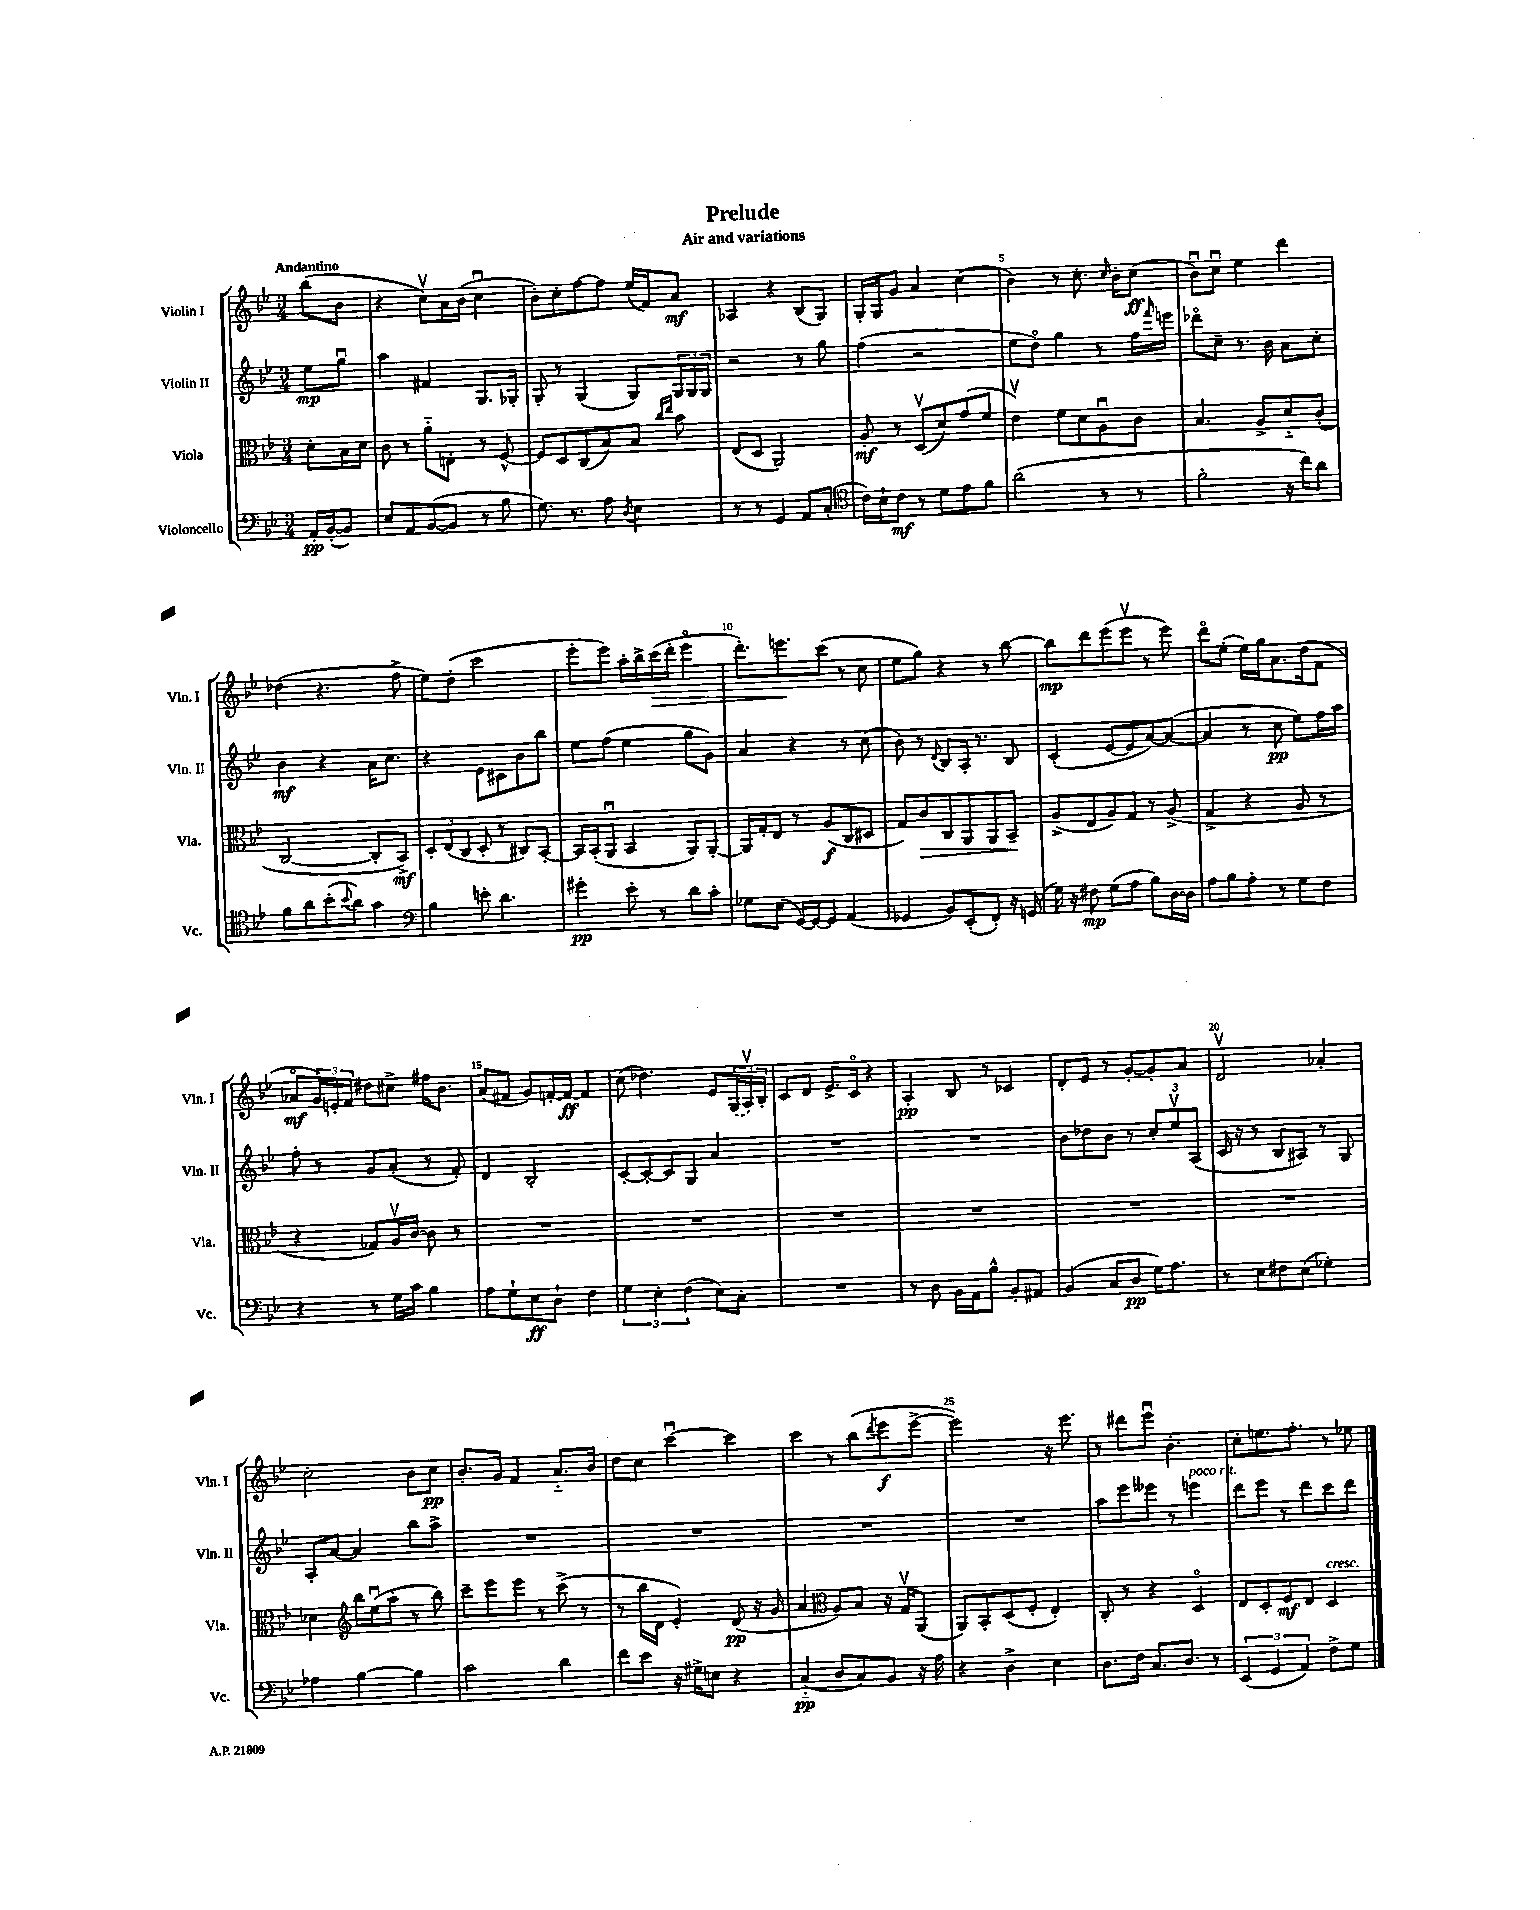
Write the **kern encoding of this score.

**kern	**dynam	**kern	**dynam	**kern	**dynam	**kern	**dynam
*part4	*part4	*part3	*part3	*part2	*part2	*part1	*part1
*staff4	*staff4	*staff3	*staff3	*staff2	*staff2	*staff1	*staff1
*I"Violoncello	*	*I"Viola	*	*I"Violin II	*	*I"Violin I	*
*I'Vc.	*	*I'Vla.	*	*I'Vln. II	*	*I'Vln. I	*
*clefF4	*	*clefC3	*	*clefG2	*	*clefG2	*
*k[b-e-]	*	*k[b-e-]	*	*k[b-e-]	*	*k[b-e-]	*
*M3/4	*	*M3/4	*	*M3/4	*	*M3/4	*
=	=	=	=	=	=	=	=
!	!	!	!	!	!	!LO:TX:a:B:t=Andantino	!
16AA'/LL	pp	8d'\L	.	8ee-\L	mp	(8bb-\L	.
([16BB-'/J	.	.	.	.	.	.	.
8BB-/J])	.	16B-\L	.	8ggu\J	.	8b-\J	.
.	.	16d\JJ	.	.	.	.	.
=1	=1	=1	=1	=1	=1	=1	=1
8E-/L	.	8c\	.	4aa\	.	4r	.
8AA/	.	8r	.	.	.	.	.
([8BB-/	.	8a\L	.	4f#X/	.	8ccv\L)	.
8BB-/J]	.	8En'\J	.	.	.	16a\L	.
.	.	.	.	.	.	(16b-\JJ	.
8r	.	8r	.	8.G/L	.	4ccu\	.
8B-\	.	[8F^^/	.	.	.	.	.
.	.	.	.	16G-X'/Jk	.	.	.
=2	=2	=2	=2	=2	=2	=2	=2
8.G\)	.	8F/L]	.	8G'/	.	8b-'\L)	.
.	.	8D/	.	8r	.	8cc'\	.
8.r	.	.	.	.	.	.	.
.	.	(8C/	.	(4G/	.	[8ff\	.
8A\	.	8B-/)	.	.	.	8ff\J]	.
8qD/	.	.	.	.	.	.	.
4E-\	.	8B-/J	.	8G/L)	.	(16ee-/LL	.
.	.	.	.	.	.	16f/J)	.
.	.	16qqcc/LL	.	.	.	.	.
.	.	16qqee-/JJ	.	.	.	.	.
.	.	8b-\	.	24G/L	.	8a/J	mf
.	.	.	.	24G/	.	.	.
.	.	.	.	24G/JJ	.	.	.
=3	=3	=3	=3	=3	=3	=3	=3
8r	.	(8E-/L	.	2r	.	4A-X/	.
8r	.	8D/J	.	.	.	.	.
4GG/	.	2AA/)	.	.	.	4r	.
8AA/L	.	.	.	8r	.	(8B-/L	.
(8C'/J	.	.	.	8gg\	.	8G/J)	.
=4	=4	=4	=4	=4	=4	=4	=4
*clefC4	*	*	*	*	*	*	*
16c\LL)	.	8A'/	mf	(4ff\	.	16G'/LL	.
16B-`\J	.	.	.	.	.	16G/J	.
8c\J	mf	8r	.	.	.	8g/J	.
8r	.	(8Dv/L	.	2r	.	4a/	.
8d\L	.	8d/)	.	.	.	.	.
8e-\	.	(8g/	.	.	.	(4cc\	.
8f\J	.	8f/J	.	.	.	.	.
=5	=5	=5	=5	=5	=5	=5	=5
(2a\	.	4e-v\)	.	8ee-\L	.	4b-\)	.
.	.	.	.	8dd\J)	.	.	.
.	.	8f\L	.	4gg\	.	8r	.
.	.	8d\	.	.	.	8.cc'\	.
8r	.	8Au\	.	8r	.	.	.
.	.	.	.	.	.	16qqcc/	.
.	.	.	.	.	.	16b-'\KL	.
8r	.	8c\J	.	16ff\LL	.	(8cc\J	ff
.	.	.	.	16qqfff/	.	.	.
.	.	.	.	16eeen\JJ	.	.	.
=6	=6	=6	=6	=6	=6	=6	=6
2f'\	.	4.B-/	.	8ddd-X\L	.	8b-u\L)	.
.	.	.	.	8cc~\J	.	8ccu\J	.
.	.	.	.	8.r	.	4ee-\	.
.	.	8A^/L	.	.	.	.	.
.	.	.	.	16b-\	.	.	.
16r	.	8d/	.	8a\L	.	4ddd\	.
16cc\KL)	.	.	.	.	.	.	.
8a\J	.	(8c'/J	.	8cc'\J	.	.	.
!!LO:LB:g=z
=7	=7	=7	=7	=7	=7	=7	=7
8f\L	.	[2C/	.	4b-\	mf	(4dd-X\	.
8a\	.	.	.	.	.	.	.
(8b-'\	.	.	.	4r	.	4.r	.
8qqb-/	.	.	.	.	.	.	.
8a\J)	.	.	.	.	.	.	.
4g\	.	8C'/L]	.	16a\KL	.	.	.
.	.	.	.	8.cc\J	.	.	.
.	.	8BB-^/J)	mf	.	.	8ff^\	.
=8	=8	=8	=8	=8	=8	=8	=8
*clefF4	*	*	*	*	*	*	*
4B-\	.	12D'/L	.	4r	.	8ee-\L)	.
.	.	(12E-/	.	.	.	.	.
.	.	.	.	.	.	(8dd'\J	.
.	.	12C/J	.	.	.	.	.
8en'\	.	8D'/	.	8e-\L	.	2ccc\	.
4.d\	.	8r	.	8c#X\	.	.	.
.	.	8C#X/L)	.	8b-\	.	.	.
.	.	[8BB-'/J	.	8bb-\J	.	.	.
=9	=9	=9	=9	=9	=9	=9	=9
4g#X'\	pp	16BB-/LL]	.	8ee-\L	.	8eee-'\L	.
.	.	(16BB-'/J	.	.	.	.	.
.	.	8AAu/J	.	(8ff\J	.	8eee-\J)	.
8e-'\	.	4BB-/	.	4ee-\	.	16aa'\LL	.
.	.	.	.	.	.	16bb-^\	.
!	!	!	!	!	!	!	!LO:HP:b
8r	.	.	.	.	.	(16ccc\	>
.	.	.	.	.	.	16ddd'\JJ	.
8d\L	.	8AA/L)	.	8gg\L	.	4eee-\	.
8c'\J	.	[8AA'/J	.	8g\J)	.	.	.
=10	=10	=10	=10	=10	=10	=10	=10
8G-X\L	.	16AA/LL]	.	4a/	.	8.ddd'\L)	.
.	.	16G'/J	.	.	.	.	.
(8E-\J	.	8E-/J	.	.	.	.	.
.	.	.	.	.	.	8.eeen\	.
[16GG/LL)	.	8r	.	4r	.	.	.
16GG/J_	.	.	.	.	.	.	.
8GG/J]	.	(8A/L	f	.	.	(8ccc\J	]
(4AA/	.	8C/	.	8r	.	8r	.
.	.	8D#X/J	.	(8cc\	.	8cc\	.
=11	=11	=11	=11	=11	=11	=11	=11
4GG-X/	.	8G/L)	.	8b-\)	.	8ee-\L	.
!	!	!	!LO:HP:b	!	!	!	!
.	.	8c/	>	8r	.	8gg\J)	.
.	.	.	.	8qqd/	.	.	.
8BB-/L)	.	8C/	.	8B-/L	.	4r	.
(8EE-'/	.	8AA/	.	16A'/Jk	.	.	.
.	.	.	.	8.r	.	.	.
8FF'/J)	.	8AA/	.	.	.	8r	.
16r	.	8BB-~/J	.	8B-/	.	[8bb-\	.
(16GGn/	.	.	.	.	.	.	.
.	.	.	]	.	.	.	.
=12	=12	=12	=12	=12	=12	=12	=12
16G\)	.	(8A^/L	.	(4c'/	.	8bb-\L]	mp
16r	.	.	.	.	.	.	.
8F#X\	mp	8E-/	.	.	.	8ddd\	.
(8G\L	.	8A/)	.	[8e-/L	.	(8eee-\	.
8A\J	.	8G/J	.	8e-/]	.	8eee-v\J	.
8B-\L)	.	8r	.	[8a/)	.	8r	.
[16D\L	.	(8A^/	.	(8a/J_	.	8eee-\)	.
16D\JJ]	.	.	.	.	.	.	.
=13	=13	=13	=13	=13	=13	=13	=13
8A\L	.	4G^/	.	4a/]	.	8ddd\L	.
8B-\	.	.	.	.	.	(8ee-'\J	.
8A'\J	.	4r	.	8r	.	16ee-\LL)	.
.	.	.	.	.	.	16gg\J	.
8r	.	.	.	8cc\	pp	8.a\	.
8G\L	.	8A/	.	8ee-\L)	.	.	.
.	.	.	.	.	.	(16dd\k	.
8F\J	.	8r	.	16ff\L	.	8f\J	.
.	.	.	.	16aa\JJ	.	.	.
!!LO:LB:g=z
=14	=14	=14	=14	=14	=14	=14	=14
4r	.	4r	.	8ff'\	.	8a-X/L	mf
.	.	.	.	8r	.	24g/L)	.
.	.	.	.	.	.	24en'/	.
.	.	.	.	.	.	24f/JJ	.
8r	.	8G-X/L)	.	8g/L	.	8dd#X\L	.
16G\LL	.	16Av/L	.	(8a'/J	.	8cc#X^\J	.
16c\JJ	.	[16c/JJ	.	.	.	.	.
4B-\	.	8c\]	.	8r	.	16ff#X\KL	.
.	.	.	.	.	.	8.b-\J	.
.	.	8r	.	8f'/)	.	.	.
=15	=15	=15	=15	=15	=15	=15	=15
8A\L	.	2.r	.	4d/	.	(8a/L	.
8G`\	.	.	.	.	.	8f#X/J	.
8E-\	ff	.	.	2B-'/	.	8g/L)	.
8D`\J	.	.	.	.	.	[16fn'/L	.
.	.	.	.	.	.	16f/JJ_	ff
4F\	.	.	.	.	.	4f/]	.
=16	=16	=16	=16	=16	=16	=16	=16
6G\	.	2.r	.	[8c'/L	.	(8cc\	.
.	.	.	.	8c'/_	.	4.dd-X\)	.
6E-'\	.	.	.	.	.	.	.
.	.	.	.	8c/]	.	.	.
(6F\	.	.	.	.	.	.	.
.	.	.	.	8G/J	.	.	.
8E-\L)	.	.	.	4a/	.	8e-/L	.
8C'\J	.	.	.	.	.	(24G/L	.
.	.	.	.	.	.	24Av/)	.
.	.	.	.	.	.	24B-'/JJ	.
=17	=17	=17	=17	=17	=17	=17	=17
2.r	.	2.r	.	2.r	.	8c/L	.
.	.	.	.	.	.	8d/J	.
.	.	.	.	.	.	8.e-^/L	.
.	.	.	.	.	.	16c/Jk	.
.	.	.	.	.	.	4r	.
=18	=18	=18	=18	=18	=18	=18	=18
8r	.	2.r	.	2.r	.	4A'/	pp
8D\	.	.	.	.	.	.	.
16BB-\LL	.	.	.	.	.	8B-/	.
16AA\J	.	.	.	.	.	.	.
8B-^^\J	.	.	.	.	.	8r	.
8BB-'/L	.	.	.	.	.	4c-X/	.
8AA#X/J	.	.	.	.	.	.	.
=19	=19	=19	=19	=19	=19	=19	=19
(4BB-/	.	2.r	.	8b-\L	.	8d'/L	.
.	.	.	.	8dd-X\	.	8e-/J	.
8C/L	.	.	.	8b-\J	.	8r	.
8D/J	pp	.	.	8r	.	[8g'/L	.
16G\KL)	.	.	.	12cc'/L	.	8g'/]	.
8.A\J	.	.	.	.	.	.	.
.	.	.	.	12ee-v/	.	.	.
.	.	.	.	.	.	8a/J	.
.	.	.	.	(12A/J	.	.	.
=20	=20	=20	=20	=20	=20	=20	=20
8r	.	2.r	.	16c/	.	2dv/	.
.	.	.	.	16r	.	.	.
8E-\L	.	.	.	8r	.	.	.
8F#X\	.	.	.	8B-/L	.	.	.
(8E-\J	.	.	.	8A#X/J)	.	.	.
4G-X'\)	.	.	.	8r	.	4a-X'/	.
.	.	.	.	8G/	.	.	.
!!LO:LB:g=z
=21	=21	=21	=21	=21	=21	=21	=21
4A-X\	.	4d-X\	.	8A'/L	.	2cc'\	.
.	.	.	.	[8a/J	.	.	.
*	*	*clefG2	*	*	*	*	*
[4B-\	.	16bb-\LL	.	4a/]	.	.	.
.	.	(16ee-u\J	.	.	.	.	.
.	.	8aa'\J	.	.	.	.	.
4B-\]	.	8r	.	8bb-\L	.	8b-\L	.
.	.	8bb-\)	.	8aa^\J	.	8cc\J	pp
=22	=22	=22	=22	=22	=22	=22	=22
2c\	.	8ccc~\L	.	2.r	.	8.b-'/L	.
.	.	8eee-\	.	.	.	.	.
.	.	.	.	.	.	16g/Jk	.
.	.	8eee-\J	.	.	.	4f/	.
.	.	8r	.	.	.	.	.
4d\	.	(8ccc^\	.	.	.	8.a/L	.
.	.	8r	.	.	.	.	.
.	.	.	.	.	.	16b-/Jk	.
=23	=23	=23	=23	=23	=23	=23	=23
8f\L	.	8r	.	2.r	.	8dd\L	.
8e-\J	.	16bb-\LL	.	.	.	8cc\J	.
.	.	16d\JJ	.	.	.	.	.
16r	.	4e-'/)	.	.	.	[4cccu\	.
16G#X^\KL	.	.	.	.	.	.	.
8En\J	.	.	.	.	.	.	.
4r	.	(8d/	pp	.	.	4ccc\]	.
.	.	16r	.	.	.	.	.
.	.	16g/	.	.	.	.	.
=24	=24	=24	=24	=24	=24	=24	=24
(4C/	pp	4a/	.	2.r	.	4ccc\	.
*	*	*clefC3	*	*	*	*	*
8D/L	.	8A/L)	.	.	.	8r	.
8C/)	.	8B-/J	.	.	.	(8bb-\L	.
.	.	.	.	.	.	8qddd/	.
8BB-/J	.	16r	.	.	.	8eee-\	f
.	.	16Gv/KL	.	.	.	.	.
16r	.	(8AA/J	.	.	.	[8eee-^\J	.
16A\	.	.	.	.	.	.	.
=25	=25	=25	=25	=25	=25	=25	=25
4r	.	8AA/L)	.	2.r	.	2eee-\])	.
.	.	8BB-'/	.	.	.	.	.
4D^\	.	(8D/	.	.	.	.	.
.	.	8F'/J	.	.	.	.	.
4E-\	.	4E-'/)	.	.	.	16r	.
.	.	.	.	.	.	8.eee-\	.
=26	=26	=26	=26	=26	=26	=26	=26
8.D\L	.	8C'/	.	8aa\L	.	8r	.
.	.	8r	.	8eee-\	.	8ddd#X\L	.
16F\Jk	.	.	.	.	.	.	.
8.C/L	.	4r	.	8eee--X\J	.	8eee-u\J	.
.	.	.	.	8r	.	4.b-'\	.
8.D/J	.	.	.	.	.	.	.
!	!	!	!	!LO:TX:a:i:t=poco rit.	!	!	!
.	.	4D/	.	4eeen\	.	.	.
8r	.	.	.	.	.	.	.
=27	=27	=27	=27	=27	=27	=27	=27
(6EE-/	.	8E-/L	.	8ddd\L	.	8cc'\L	.
.	.	8D'/	.	8eee-\J	.	8.een\	.
6GG/	.	.	.	.	.	.	.
.	.	8F/	mf	8r	.	.	.
.	.	.	.	.	.	8.ff'\J	.
6AA/)	.	.	.	.	.	.	.
.	.	8E-/J	.	8ddd\L	.	.	.
!	!	!LO:TX:a:i:t=cresc.	!	!	!	!	!
8F^\L	.	4D/	.	8ccc\	.	8r	.
8G\J	.	.	.	8ddd\J	.	8ee-X\	.
==	==	==	==	==	==	==	==
*-	*-	*-	*-	*-	*-	*-	*-
